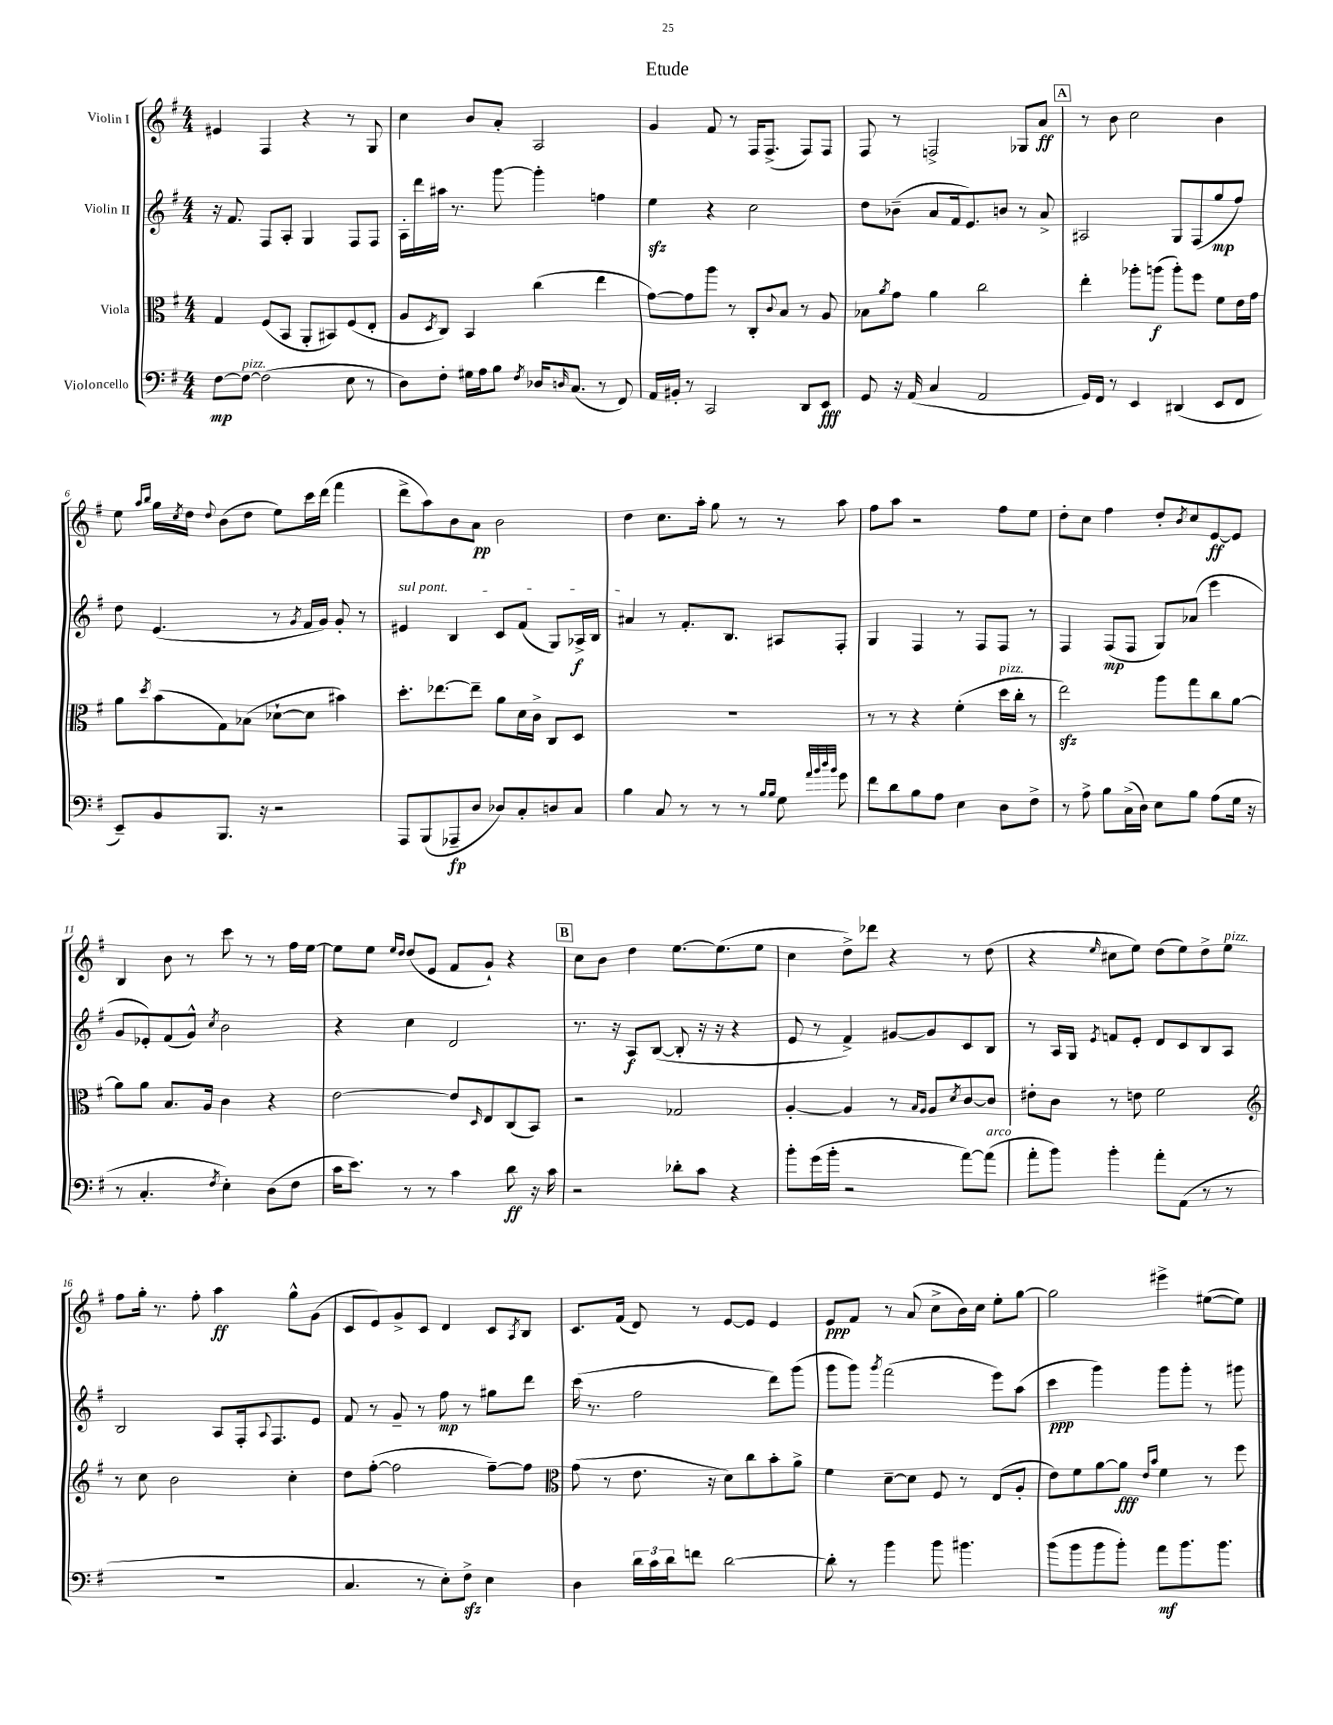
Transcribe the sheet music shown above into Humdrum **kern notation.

**kern	**kern	**kern	**kern
*staff4	*staff3	*staff2	*staff1
*clefF4	*clefC3	*clefG2	*clefG2
*k[f#]	*k[f#]	*k[f#]	*k[f#]
*M4/4	*M4/4	*M4/4	*M4/4
[8F#	4G	16r	4e#
.	.	8.f#	.
8F#_	.	.	.
(2F#]	(8F#	8F#	4F#
.	8BB	8A'	.
.	8AA'	4G	4r
.	8BB#)	.	.
8E	(8F#	8F#	8r
8r	8E'	8F#	8G
=	=	=	=
8D)	8A	16A'	4cc
.	.	16ddd	.
.	8qD	.	.
8F#'	8C)	16aa#	.
.	.	8.r	.
16G#	4BB	.	8b
16A	.	.	.
8B	.	[8ggg	8a'
8qF#	.	.	.
16D-	(4cc	4ggg']	2A
16qqD	.	.	.
(8.C	.	.	.
8r	4ee	4ff	.
8FF#)	.	.	.
=	=	=	=
16AA	[8g)	4ee	4g
16BB#'	.	.	.
8r	8g]	.	.
2CC	8aa	4r	8f#
.	8r	.	8r
.	8C'	2cc	16F#
.	.	.	(8.F#^
.	8qqc	.	.
.	8B	.	.
8DD	8r	.	8F#)
8EE	8A	.	8F#
=	=	=	=
8GG	8B-	8dd	8F#
.	8qa	.	.
16r	8g	(8b-~	8r
(16AA	.	.	.
4C	4a	8a	2F^
.	.	16f#	.
.	.	8.e)	.
2AA	2cc	.	.
.	.	8b	.
.	.	8r	8G-
.	.	8a^	8a
=	=	=	=
16GG)	4ee'	2A#	8r
16FF#	.	.	.
8r	.	.	8b
4EE	8aa-'	.	2cc
.	(8aa	.	.
(4DD#	8aa')	8G	.
.	8ff#	(8F#	.
8EE	8f#	8gg	4b
8FF#	16e	8ff#)	.
.	16g	.	.
=	=	=	=
8EE~)	8a	8dd	8ee
.	.	.	16qqaa
.	8qdd	.	16qqbb
8BB	(8b	(4.e	16gg
.	.	.	8qcc
.	.	.	16dd
.	.	.	8qqdd
8.BBB	8G)	.	(8b
.	(8B-	.	8dd
16r	.	.	.
2r	[8d-`	8r	8ee)
.	.	8qg	.
.	8d-]	16f#	16ccc
.	.	16g)	(16ddd
.	4b#)	8g'	4fff#
.	.	8r	.
=	=	=	=
8AAA	8.dd'	4e#	8ddd^
(8BBB	.	.	8aa)
.	[8.ee-	.	.
8AAA-~	.	4B	8b
8D	8ee-~]	.	8a
8D-)	8a	8c	2b
8C'	16d	(8f#	.
.	16c^	.	.
8D	8C	8G)	.
8C	8D	16A-^	.
.	.	16B	.
=	=	=	=
4B	1r	4a#	4dd
8C	.	8r	8.cc
8r	.	8.f#'	.
.	.	.	16aa'
8r	.	.	8gg
.	.	8.B	.
8r	.	.	8r
16qqB	.	.	.
16qqB	.	.	.
8G	.	8A#	8r
32qqa	.	.	.
32qqb	.	.	.
32qqdd	.	.	.
32qqb	.	.	.
8g	.	8F#'	8aa
=	=	=	=
8f#	8r	4G	8ff#
8d	8r	.	8aa
8B	4r	4F#	2r
8A	.	.	.
4E	(4f#'	8r	.
.	.	8F#	.
8D	16dd	8F#	8ff#
.	16cc'	.	.
8F#^	8r	8r	8ee
=	=	=	=
8r	2ee)	4F#	8dd'
8A^	.	.	8cc
8B	.	(8F#	4ff#
(16C^	.	8F#	.
16D)	.	.	.
8E	8aa	8G)	8dd'
.	.	.	8qb
8B	8gg	(8a-	8cc
(8A	8cc	4eee	[8e
16G	[8a	.	8e]
16r	.	.	.
=	=	=	=
8r	8a]	8g	4B
4.C'	8a	8e-')	.
.	8.B	(8f#	8b
.	.	8g^^)	8r
.	16A	.	.
8qF#	.	8qcc	.
4E')	4c	2b	8ccc
.	.	.	8r
(8D	4r	.	8r
8F#	.	.	16ff#
.	.	.	[16ee
=	=	=	=
16c	[2e	4r	8ee]
8.e)	.	.	.
.	.	.	8ee
.	.	.	16qqee
.	.	.	16qqdd
8r	.	4cc	(8dd
8r	.	.	8e
4c	8e]	2d	8f#
.	16qqD	.	.
.	8E	.	8g`)
8d	(8C	.	4r
16r	8BB)	.	.
16c	.	.	.
=	=	=	=
2r	2r	8.r	8cc
.	.	.	8b
.	.	16r	.
.	.	8A	4dd
.	.	([8B	.
8d-'	2G-	8B']	[8.ee
8c	.	16r	.
.	.	16r	(8.ee]
4r	.	4r	.
.	.	.	8ee
=	=	=	=
8b'	[4A'	8e	4cc
(16g	.	8r	.
16b'	.	.	.
2r	4A]	4f#^)	8dd^)
.	.	.	8ddd-
.	8r	[8g#	4r
.	16qqB	.	.
.	16qqA	.	.
.	8A	8g#]	.
.	8qd	.	.
[8a)	[8c	8c	8r
(8a]	8c]	8B	(8dd
=	=	=	=
8a'	8e#'	8r	4r
8b)	8c	16A	.
.	.	16G	.
.	.	8qe	16qqee
4b'	8r	8f	8cc#
.	8e	8e'	8ee)
8a'	2f#	8d	(8dd
(8AA	.	8c	8ee)
8r	.	8B	8dd^
8r	.	8A	8ee
=	=	=	=
*	*clefG2	*	*
1r	8r	2B	8ff#
.	8cc	.	16gg'
.	.	.	8.r
.	2b	.	.
.	.	.	8ff#'
.	.	8A	4aa
.	.	16F#'	.
.	.	8qqA	.
.	.	8.F#	.
.	4cc'	.	8gg^^
.	.	8e	(8g
=	=	=	=
4.C	8dd	8f#	8c
.	([8ff#'	8r	8e)
.	2ff#]	8g~	8g^
8r	.	8r	8c
8E')	.	8ff#	4d
8F#^	.	8r	.
4E	[8ff#~)	8gg#	8c
.	.	.	8qA
.	8ff#]	8ddd	8B
=	=	=	=
*	*clefC3	*	*
4D	(8g	(16ccc	8.c
.	.	8.r	.
.	8r	.	.
.	.	.	(16f#
24d	8.e	2ff#	8d)
24c	.	.	.
24d	.	.	.
8f	.	.	8r
.	16r	.	.
[2d	8d)	.	[8e
.	8cc	.	8e]
.	8b'	8ddd)	4e
.	8a^	(8ggg	.
=	=	=	=
8d']	4f#	8ggg	8e
8r	.	8ggg)	8f#
.	.	8qggg	.
4b	[8d~	(2fff#	8r
.	8d]	.	(8a
8b	8F#	.	8cc^
4.b#	8r	.	16b)
.	.	.	16cc
.	(8E	8eee)	8ee'
.	8A'	(8aa	[8gg
=	=	=	=
(8b	8e)	4ccc	2gg]
8b	8f#	.	.
8b	[8a	4ggg)	.
8b')	8a]	.	.
.	16qqe	.	.
.	16qqb	.	.
8a	4f#	8ggg	4eee#^
8.b	.	8ggg'	.
.	8r	8r	([8ee#
8.b	.	.	.
.	8ff#	8ggg#	8ee#])
==	==	==	==
*-	*-	*-	*-
